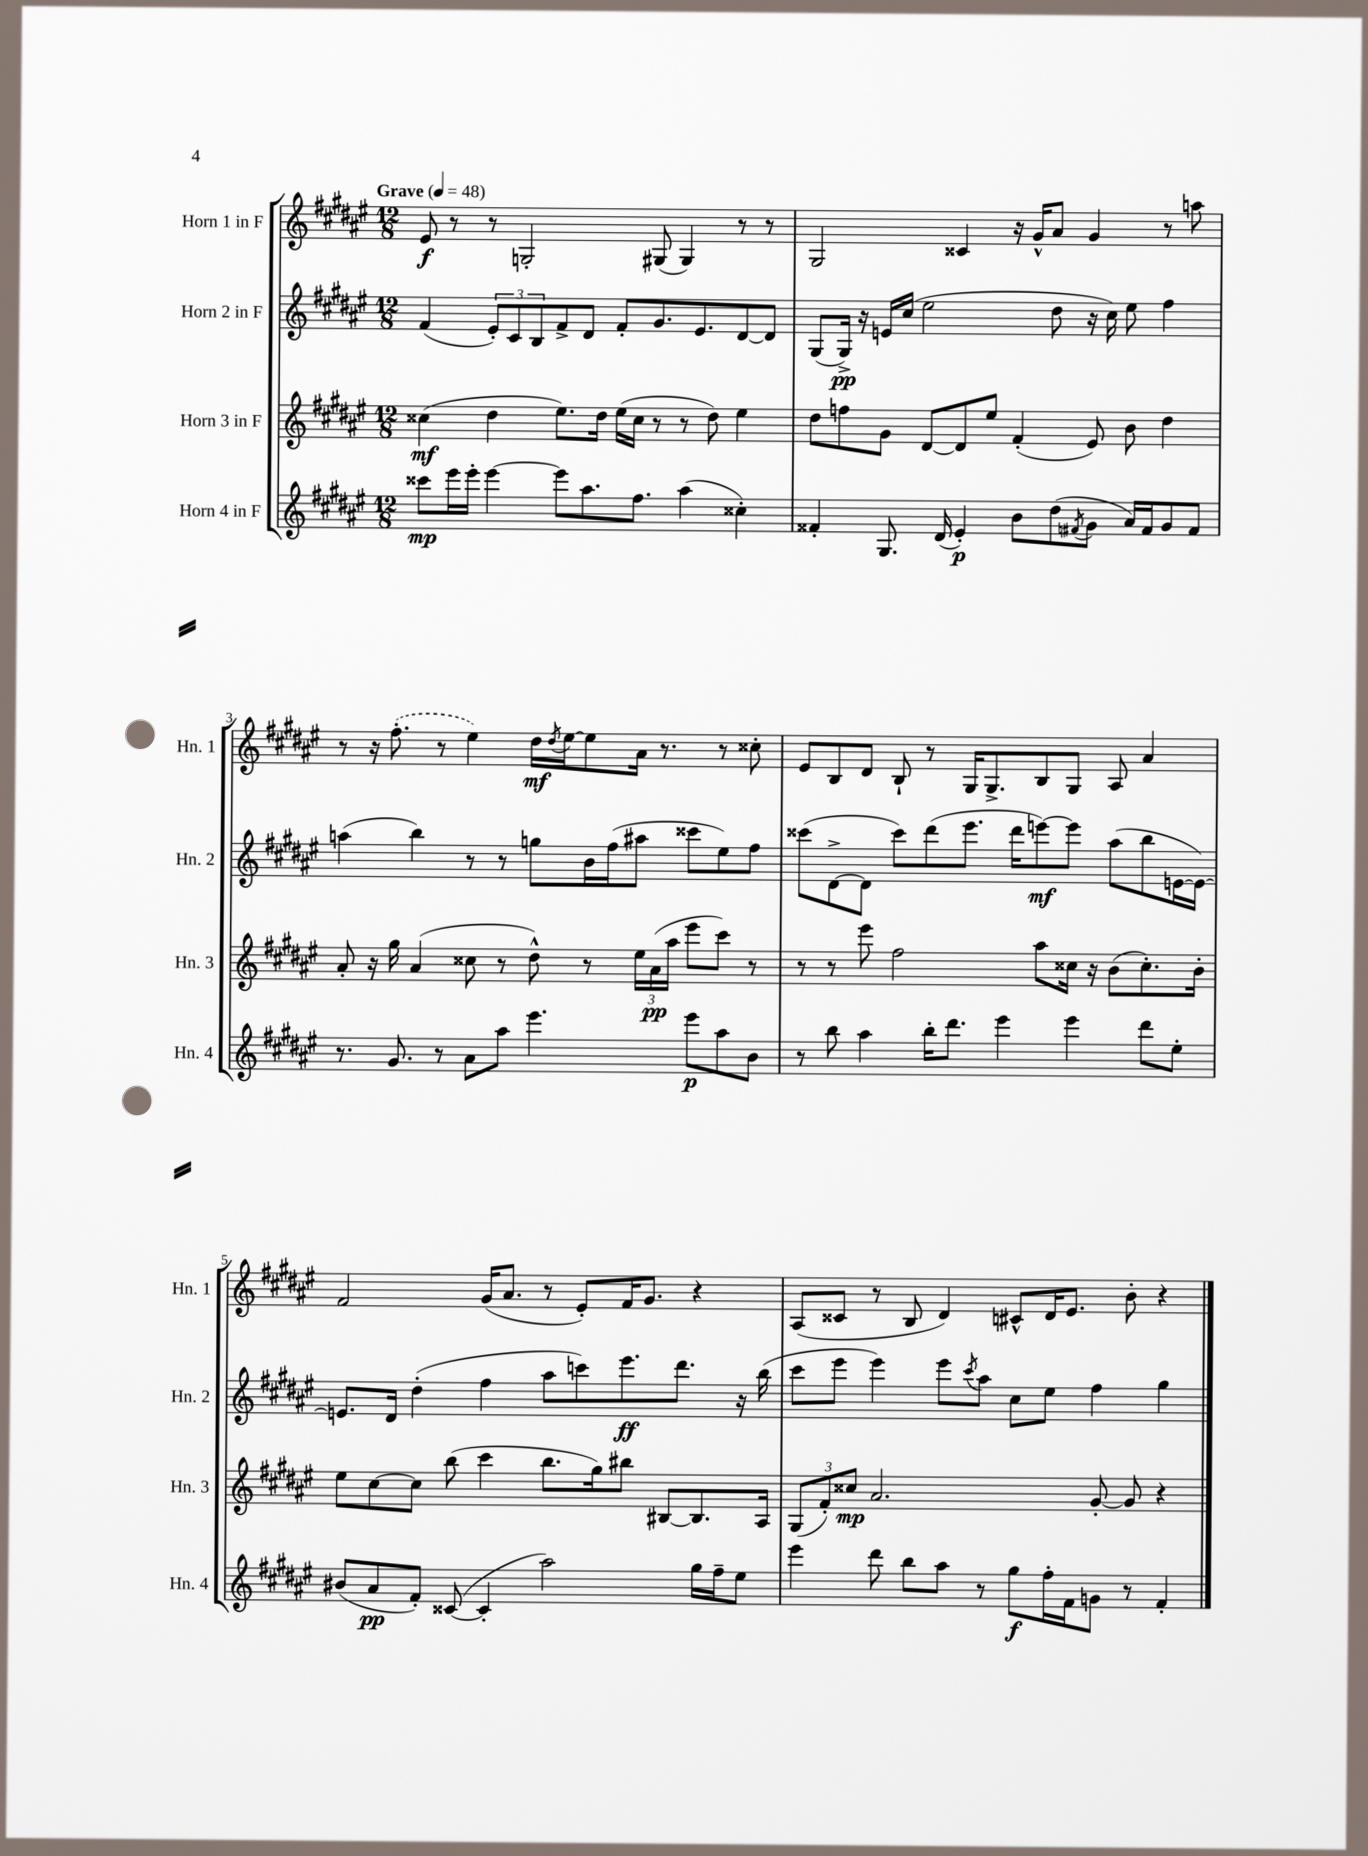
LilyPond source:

<<
\new StaffGroup <<
\new Staff = "s0" \with { instrumentName = "Horn 1 in F" shortInstrumentName = "Hn. 1" } {
    \clef treble \key fis \major \numericTimeSignature \time 12/8 \tempo "Grave" 4 = 48
    eis'8\f r8 r8 g2-. gis8( gis4) r8 r8 |
    gis2 cisis'4 r16 gis'16-^ ais'8 gis'4 r8 a''8 |
    r8 r16 \once \slurDashed fis''8.-.( r8 eis''4) dis''16\mf \acciaccatura { dis''8 } eis''16~ eis''8 ais'16 r8. r8 cisis''8-. |
    eis'8 b8 dis'8 b8-! r8 gis16 gis8.-> b8 gis8 ais8 ais'4 |
    fis'2 gis'16( ais'8. r8 eis'8-.) fis'16 gis'8. r4 |
    ais8( cisis'8 r8 b8 dis'4) cis'8-^ dis'16 eis'8. b'8-. r4 \bar "|." |
}
\new Staff = "s1" \with { instrumentName = "Horn 2 in F" shortInstrumentName = "Hn. 2" } {
    \clef treble \key fis \major \numericTimeSignature \time 12/8
    fis'4( \tuplet 3/2 { eis'8-.) cis'8 b8 } fis'8-> dis'8 fis'8-. gis'8. eis'8. dis'8~ dis'8 |
    gis8( gis16->\pp) r16 e'16 cis''16( eis''2 dis''8 r16 cis''16) eis''8 fis''4 |
    a''4( b''4) r8 r8 g''8 b'16 fis''16( ais''8 cisis'''8 eis''8) fis''8 |
    cisis'''8( dis'8~-> dis'8 cisis'''8) dis'''8( eis'''8. dis'''16 e'''8~\mf) e'''8 ais''8( b''8 e'16~ e'16~) |
    e'8. dis'16 dis''4-.( fis''4 ais''8 c'''8) eis'''8.\ff dis'''8. r16 b''16( |
    cis'''8 eis'''8 eis'''4) eis'''8 \acciaccatura { cis'''8 } ais''8 cis''8 eis''8 fis''4 gis''4 \bar "|." |
}
\new Staff = "s2" \with { instrumentName = "Horn 3 in F" shortInstrumentName = "Hn. 3" } {
    \clef treble \key fis \major \numericTimeSignature \time 12/8
    cisis''4\mf( dis''4 eis''8.) dis''16 eis''16( cisis''16 r8 r8 dis''8) eis''4 |
    dis''8 f''8 gis'8 dis'8~ dis'8 eis''8 fis'4-.( eis'8) b'8 dis''4 |
    ais'8-. r16 gis''16 ais'4( cisis''8 r8 dis''8-^) r8 \tuplet 3/2 { eis''16 ais'16\pp( ais''16 } eis'''8 cis'''8) r8 |
    r8 r8 eis'''8 fis''2 ais''8 cisis''16 r16 b'8( cisis''8.-.) b'16-. |
    eis''8 cis''8~ cis''8 b''8( cis'''4 b''8. gis''16) bis''8 bis8~ bis8. ais16 |
    \tuplet 3/2 { gis8( fis'8-.) cisis''8\mp } ais'2. gis'8~-. gis'8 r4 \bar "|." |
}
\new Staff = "s3" \with { instrumentName = "Horn 4 in F" shortInstrumentName = "Hn. 4" } {
    \clef treble \key fis \major \numericTimeSignature \time 12/8
    cisis'''8\mp eis'''16 eis'''16-. eis'''4~ eis'''8 ais''8. fis''8. ais''4( cisis''4-.) |
    fisis'4-. gis8. dis'16( eis'4-.\p) b'8 dis''8( \acciaccatura { fis'8 } gis'8 ais'16) fis'16 gis'8 fis'8 |
    r8. gis'8. r8 ais'8 ais''8 eis'''4. eis'''8\p ais''8 b'8 |
    r8 b''8 ais''4 b''16-. dis'''8. eis'''4 eis'''4 dis'''8 eis''8-. |
    bis'8( ais'8\pp fis'8-.) cisis'8~( cisis'4-. ais''2) gis''16 fis''16-- eis''8 |
    eis'''4 dis'''8 b''8 ais''8 r8 gis''8\f fis''16-. fis'16 g'8 r8 fis'4-. \bar "|." |
}
>>
>>
